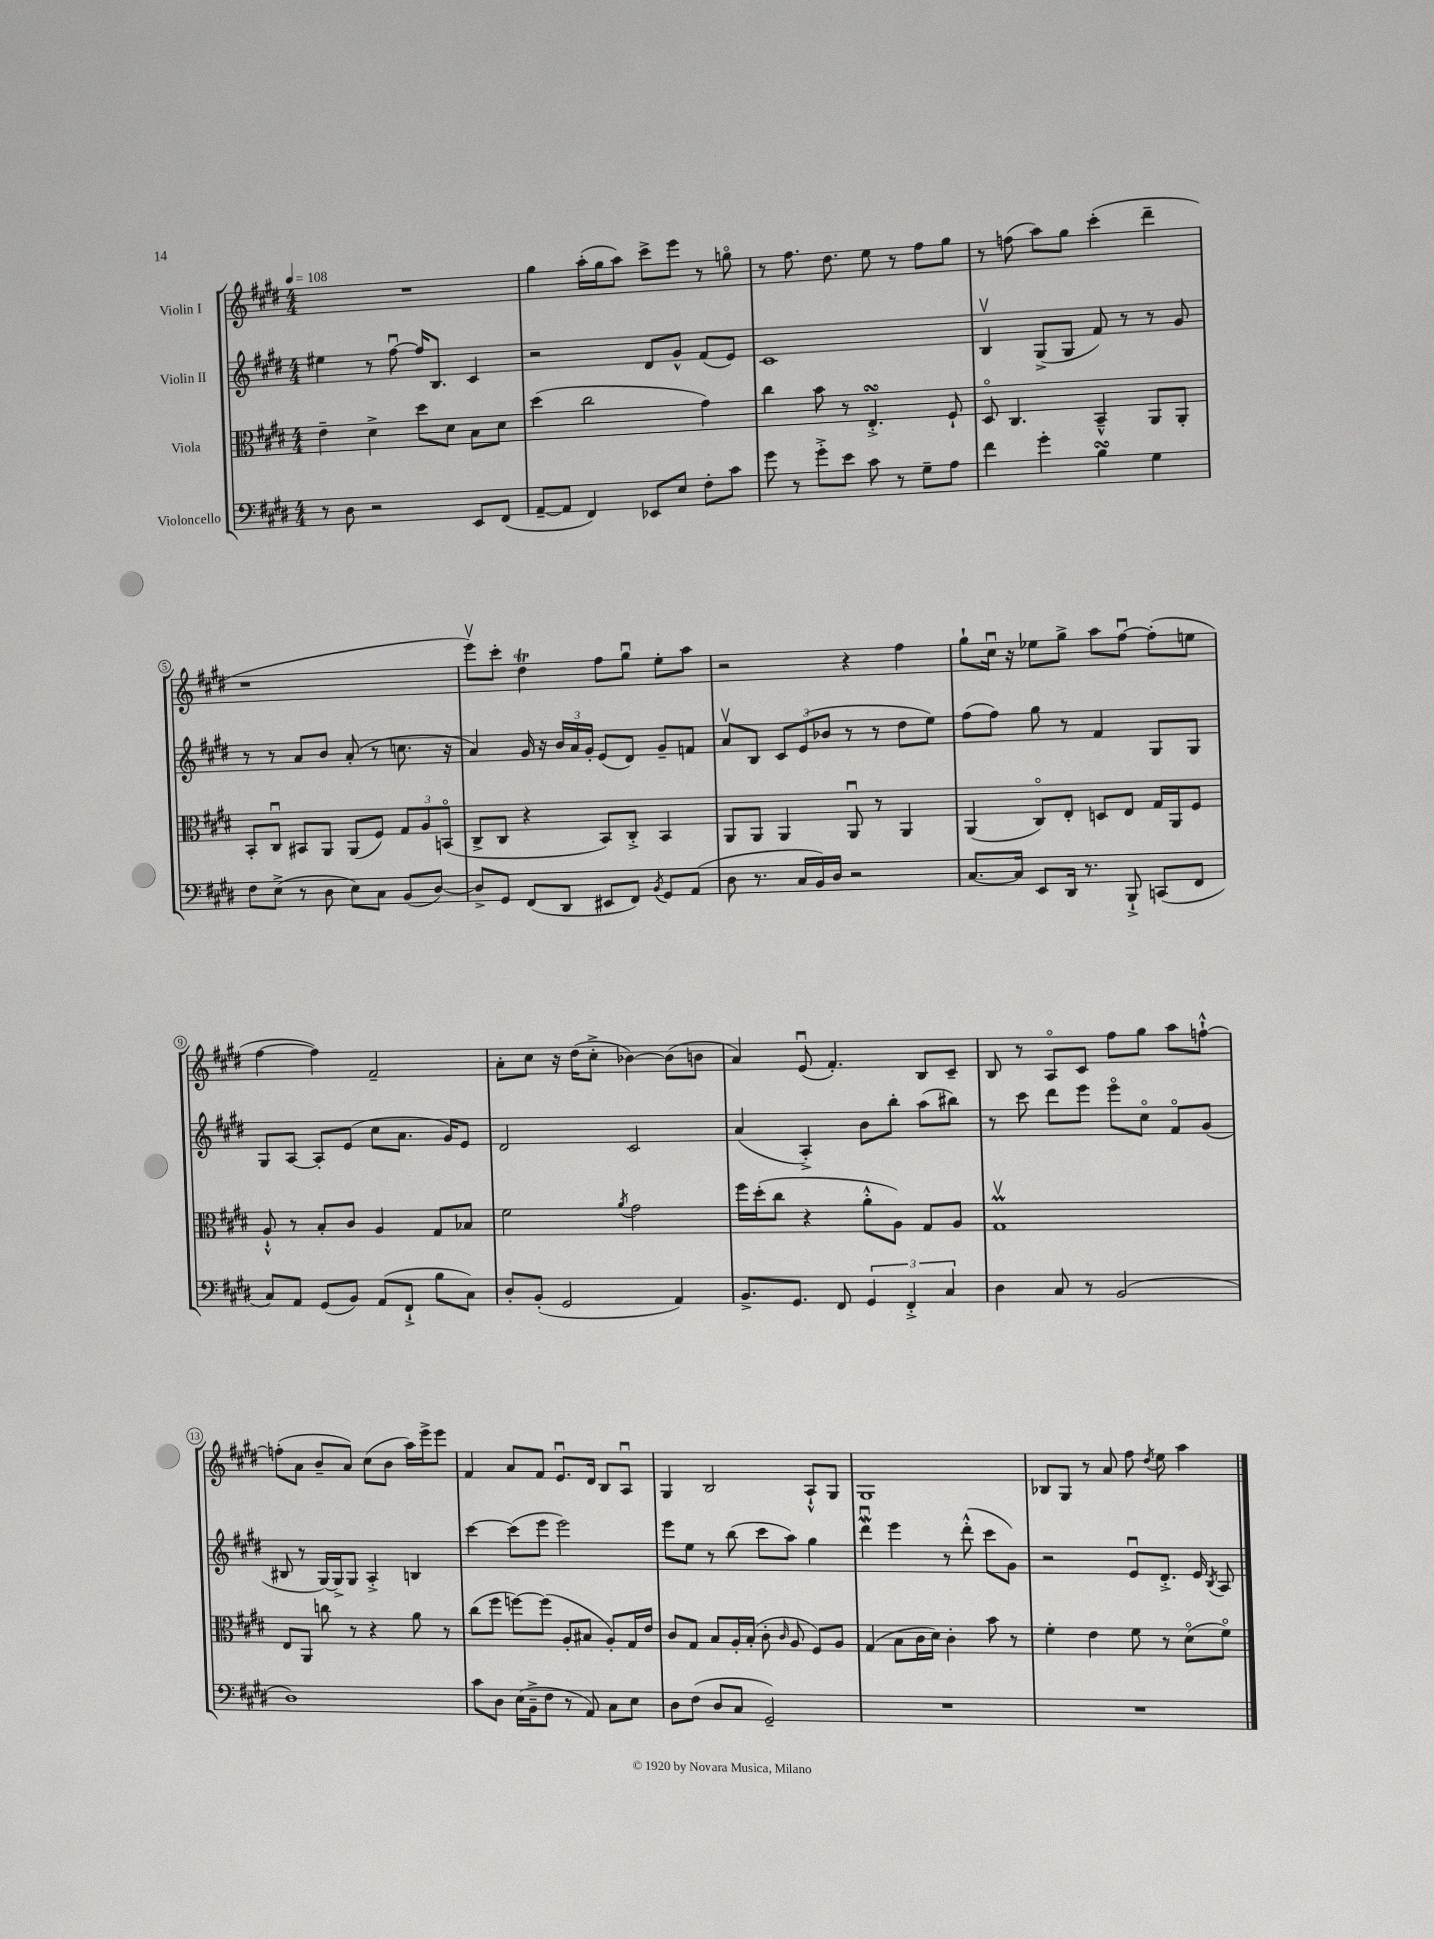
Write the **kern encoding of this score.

**kern	**kern	**kern	**kern
*staff4	*staff3	*staff2	*staff1
*clefF4	*clefC3	*clefG2	*clefG2
*k[f#c#g#d#]	*k[f#c#g#d#]	*k[f#c#g#d#]	*k[f#c#g#d#]
*M4/4	*M4/4	*M4/4	*M4/4
*MM108	*MM108	*MM108	*MM108
8r	4e~\	4ee#\	1r
8D#\	.	.	.
2r	4d#^\	8r	.
.	.	[8ff#u\	.
.	8dd#\L	16ff#/]LK	.
.	.	8.B/J	.
.	8d#\J	.	.
8EE/L	8B\L	4c#/	.
(8FF#/J	8d#\J	.	.
=	=	=	=
[8AA~/L	(4dd#\	2r	4gg#\
8AA/]J	.	.	.
4FF#/)	2cc#\	.	(16aa'\LL
.	.	.	16gg#\J
.	.	.	8aa\J)
8EE-/L	.	8d#/L	8ccc#^\L
8E/J	.	8g#^^/J	8eee\J
8F#'\L	4g#\)	(8f#/L	8r
8c#\J	.	8e/J)	8ggo\
=	=	=	=
8g#\	4cc#\	1c#	8r
8r	.	.	8.ff#\
8g#'^\L	8b\	.	.
.	.	.	8.dd#\
8e\J	8r	.	.
8c#\	4.E'^/	.	8ee\
8r	.	.	8r
8G#~\L	.	.	8ff#\L
8A\J	8F#`/	.	8gg#\J
=	=	=	=
4f#\	8D#o/	4Bv/	8r
.	4.C#/	.	(8ff\
4g#'\	.	(8G#^/L	8aa\L)
.	.	8G#/J	8gg#\J
4B\	4BB~^^/	8f#/)	(4ccc#'\
.	.	8r	.
4G#\	8AA/L	8r	4ddd#~\
.	8AA'/J	8g#/	.
=	=	=	=
8F#\L	8BB'/L	8r	1r
(8E^\J	8C#u/J	8r	.
8r	8BB#/L	8a/L	.
8D#\	8AA/J	8b/J	.
8E\L)	(8AA/L	(8a'/	.
8C#\J	8F#/J)	8r	.
(8BB/L	12G#/L	8.cc\	.
.	12A/	.	.
[8D#/J)	.	.	.
.	(12BBo/J	.	.
.	.	16r	.
=	=	=	=
8D#^/]L	8C#^/L	4a/)	8eeev\L)
8GG#/J	8C#/J	.	8ccc#'\J
(8FF#/L	4r	16g#/	4dd#\
.	.	16r	.
8DD#/J	.	24b/LL	.
.	.	24a/	.
.	.	24g#'/JJ	.
8EE#/L	8BB/L)	(8e/L	8ff#\L
8FF#/J)	8C#'^/J	8d#/J)	8gg#u\J
8qBB/	.	.	.
8GG#/L	4BB/	8g#~/L	8ee'\L
(8AA/J	.	8f/J	8aa\J
=	=	=	=
8D#\	8AA/L	8av/L	2r
8.r	8AA/J	8B/J	.
.	4AA/	12c#/L	.
16C#/LL	.	.	.
.	.	(12e/	.
16BB/)	.	.	.
.	.	12b-/J	.
16D#/JJ	.	.	.
2r	8AAu/	8r	4r
.	8r	8r	.
.	4AA/	8dd#\L	4ff#\
.	.	8ee\J)	.
=	=	=	=
[8.C#/L	(4AA/	(8ff#\L	8gg#`\L
.	.	8ff#\J)	16cc#u\Jk
16C#/]Jk	.	.	16r
8EE/L	8C#o/L)	8gg#\	8ee-\L
16DD#/Jk	8E'/J	8r	8gg#^\J
8.r	.	.	.
.	8D/L	4f#/	8aa\L
8BBB`^/	8E/J	.	[8ff#u\J
(8CC/L	16G#/LL	8G#/L	(8ff#'\]L
.	16AA/J	.	.
8FF#/J	8F#/J	8G#/J	8ee\J
=	=	=	=
8C#/L)	8A`^^/	8G#/L	[4ff#\
8AA/J	8r	[8A/J	.
(8GG#/L	8B'/L	8A'/]L	4ff#\])
8BB/J)	8c#/J	(8e/J	.
(8AA/L	4A/	8cc#\L	2f#~/
8FF#`^/J	.	8.a\J	.
8B\L	8G#/L	.	.
.	.	16g#/LK)	.
8C#\J)	8B-/J	8e/J	.
=	=	=	=
8D#'/L	2f#\	2d#/	8a'\L
(8BB'/J	.	.	8cc#\J
2GG#/	.	.	16r
.	.	.	(16dd#\LK
.	.	.	8cc#'^\J
.	8qa/	.	.
.	2g#\	2c#/	[4b-\)
4AA/)	.	.	(8b-\]L
.	.	.	8b\J
=	=	=	=
8.BB^/L	16ff#\LL	(4a/	4a/)
.	(16dd#'\J	.	.
.	8cc#\J	.	.
8.GG#/J	.	.	.
.	4r	4A'^/)	(8eu/
8FF#/	.	.	4.f#'/)
6GG#/	8a'^^\L	8b\L	.
.	8A\J)	8bb'\J	.
6FF#'^/	.	.	.
.	8G#/L	(8aa\L	8B/L
6C#/	.	.	.
.	8A/J	8bb#\J)	8c#~/J
=	=	=	=
4D#\	1G#v	8r	8B/
.	.	8ccc#\	8r
8C#/	.	8ddd#\L	8Ao/L
8r	.	8eee\J	8c#/J
(2BB/	.	8eeeo\L	8ff#\L
.	.	8cc#o\J	8gg#\J
.	.	8f#o/L	8aa\L
.	.	(8g#/J	[8ff`^^\J
=	=	=	=
1D#)	8E/L	8B#/	(8ff'\]L
.	8AA/J	8r	8a\J
.	8cc\	[16G#/LL)	8b~/L
.	.	16G#^/]J	.
.	8r	8G#/J	8a/J)
.	4r	4A'^/	(8cc#\L
.	.	.	8b\J
.	8a\	4B/	16aa\LL)
.	.	.	16eee^\J
.	8r	.	8eee\J
=	=	=	=
8c#\L	(8cc#\L	[4ccc#\	4f#/
8D#\J	8ff#\J	.	.
(16E\LL	[8ff\L)	(8ccc#\]L	8a/L
16BB~^\J	.	.	.
8F#\J	(8ff\]J	8eee\J	8f#/J
8r	8A'/L	2eee\)	8.eu/L
8AA/)	8B#/J	.	.
.	.	.	16d#/Jk
8C#\L	8A'/L)	.	8B/L
8E\J	16G#/L	.	8Au/J
.	16e/JJ	.	.
=	=	=	=
8D#\L	8c#/L	8eee\L	4G#/
(8F#\J	8G#/J	8ee\J	.
8D#/L	8B/L	8r	2B/
8C#/J	16A'/L	(8bb\	.
.	(16B'/JJ	.	.
2GG#~/)	8c#'\	8ccc#\L	.
.	16qqc#/	.	.
.	8A/	8aa\J)	.
.	8F#/L)	4gg#\	8A`^^/L
.	8A/J	.	8G#/J
=	=	=	=
1r	(4G#/	4ddd#u\	1G#
.	8B\L	4eee\	.
.	16c#\L	.	.
.	16d#\JJ)	.	.
.	4c#'\	8r	.
.	.	(8ddd#'^^\	.
.	8b\	8ccc#\L	.
.	8r	8g#\J)	.
=	=	=	=
1r	4f#'\	2r	8B-/L
.	.	.	8G#/J
.	4e\	.	8r
.	.	.	8a/
.	8f#\	8eu/L	8ff#\
.	.	.	8qdd#/
.	8r	8.d#'^/J	8ee\
.	(8d#o\L	.	4aa\
.	.	16e/	.
.	.	8qB/	.
.	8f#o\J)	8A/	.
==	==	==	==
*-	*-	*-	*-
